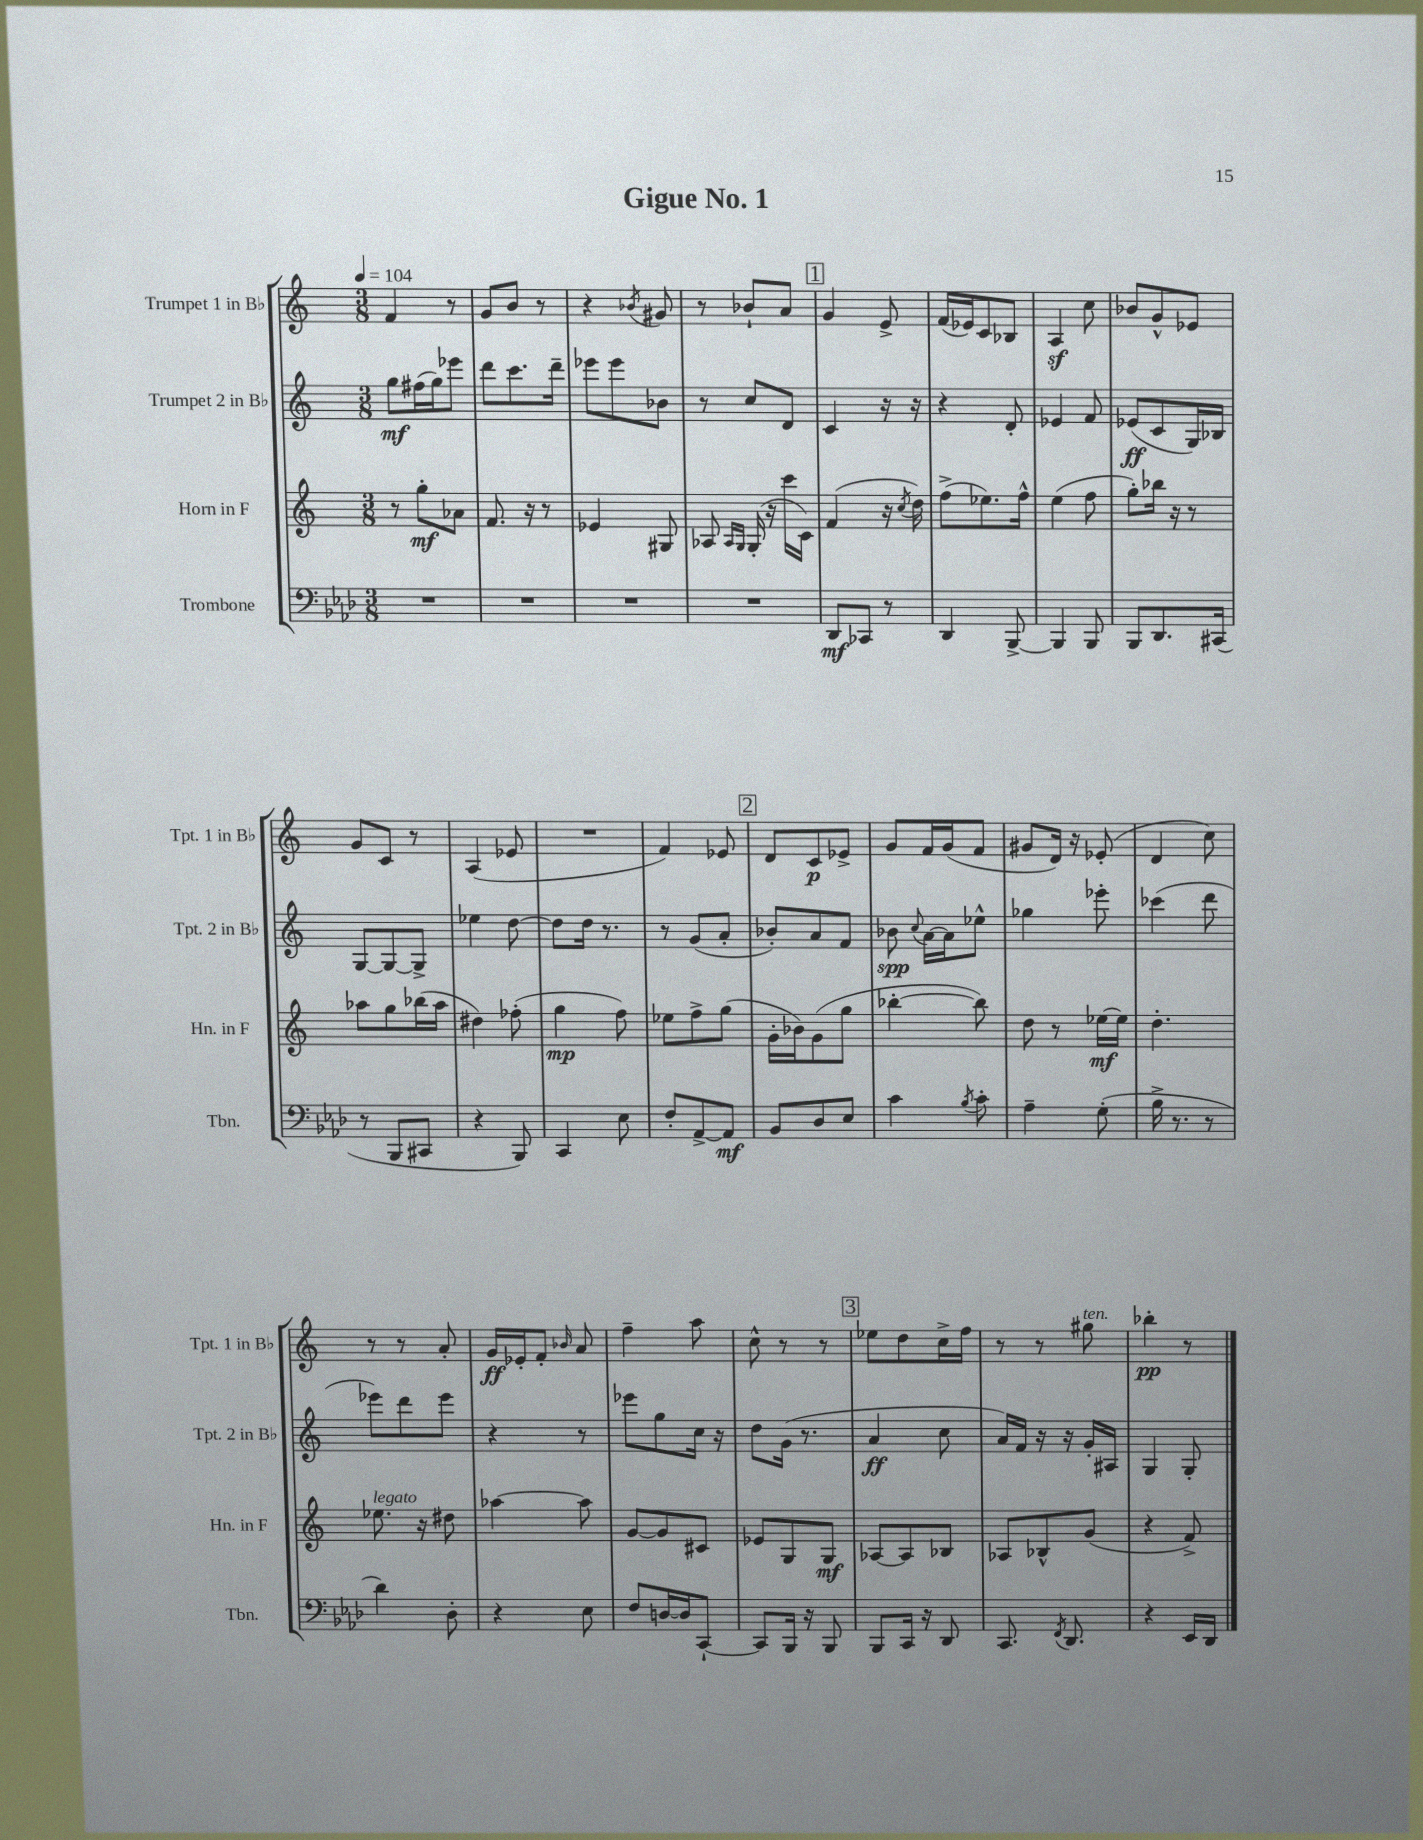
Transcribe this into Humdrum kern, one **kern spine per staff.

**kern	**kern	**kern	**kern
*staff4	*staff3	*staff2	*staff1
*clefF4	*clefG2	*clefG2	*clefG2
*k[b-e-a-d-]	*k[]	*k[]	*k[]
*M3/8	*M3/8	*M3/8	*M3/8
*MM104	*MM104	*MM104	*MM104
4.r	8r	8gg	4f
.	8gg'	(16ff#	.
.	.	16gg)	.
.	8a-	8eee-	8r
=	=	=	=
4.r	8.f	8ddd	8g
.	.	8.ccc	8b
.	16r	.	.
.	8r	.	8r
.	.	16ddd~	.
=	=	=	=
4.r	4e-	8eee-	4r
.	.	8eee-	.
.	.	.	8qb-
.	8G#	8b-	8g#
=	=	=	=
4.r	8A-	8r	8r
.	16qqA-	.	.
.	16qqG	.	.
.	(16G'	8cc	8b-`
.	16r	.	.
.	16ccc	8d	8a
.	16c)	.	.
=	=	=	=
8DD-	(4f	4c	4g
8CC-	.	.	.
8r	16r	16r	8e^
.	8qcc	.	.
.	16dd)	16r	.
=	=	=	=
4DD-	(8ff^	4r	(16f
.	.	.	16e-)
.	8.ee-)	.	8c
[8BBB-^	.	8d'	8B-
.	16ff^^	.	.
=	=	=	=
4BBB-]	(4ee	4e-	4A
8BBB-	8ff	8f	8cc
=	=	=	=
8BBB-	8gg')	(8e-	8b-
8.DD-	16bb-	8c	8g^^
.	16r	.	.
.	8r	16G)	8e-
(16CC#	.	16B-	.
=	=	=	=
8r	8aa-	[8G	8g
8BBB-	8gg	8G_	8c
8CC#	(16bb-	8G^]	8r
.	16aa-	.	.
=	=	=	=
4r	4dd#)	4ee-	(4A
8BBB-)	(8ff-'	[8dd	8e-
=	=	=	=
4CC	4gg	8dd]	4.r
.	.	16dd	.
.	.	8.r	.
8E-	8ff)	.	.
=	=	=	=
8F'	8ee-	8r	4f)
[8AA-^	8ff^	(8g	.
8AA-]	(8gg	8a'	8e-
=	=	=	=
8BB-	16g'	8b-')	8d
.	16b-)	.	.
8D-	(8g	8a	8c
8E-	8gg	8f	8e-^
=	=	=	=
4c	[4bb-'	8b-	8g
.	.	8qqcc	.
.	.	[16a	16f
.	.	16a]	(16g
8qB-	.	.	.
8c'	8bb-])	8ee-^^	8f
=	=	=	=
4A-~	8dd	4gg-	8g#
.	8r	.	16d)
.	.	.	16r
(8G'	[16ee-	8eee-'	(8e-'
.	16ee-]	.	.
=	=	=	=
16B-^	4.dd'	(4ccc-	4d
8.r	.	.	.
8r	.	8ddd	8cc)
=	=	=	=
4d-)	8.ee-	8eee-)	8r
.	.	8ddd	8r
.	16r	.	.
8D-'	8dd#	8eee-	8a'
=	=	=	=
4r	[4aa-	4r	16g
.	.	.	16e-'
.	.	.	8f'
.	.	.	16qqb-
8E-	8aa-]	8r	8a
=	=	=	=
8F	[8g	8eee-	4ff~
[16D	8g]	8gg	.
16D]	.	.	.
[8CC`	8c#	16cc	8aa
.	.	16r	.
=	=	=	=
8CC]	8e-	8dd	8cc^^
16BBB-	8G	(16g	8r
16r	.	8.r	.
8BBB-	8G	.	8r
=	=	=	=
8BBB-	[8A-	4a	8ee-
16CC	8A-]	.	8dd
16r	.	.	.
8DD-	8B-	8cc	16cc^
.	.	.	16ff
=	=	=	=
8.CC	8A-	16a)	8r
.	.	16f	.
.	8B-^^	16r	8r
8qFF	.	.	.
8.DD-	.	16r	.
.	(8g	16g'	8gg#
.	.	16A#	.
=	=	=	=
4r	4r	4G	4bb-'
16EE-	8f^)	8G'	8r
16DD-	.	.	.
==	==	==	==
*-	*-	*-	*-
